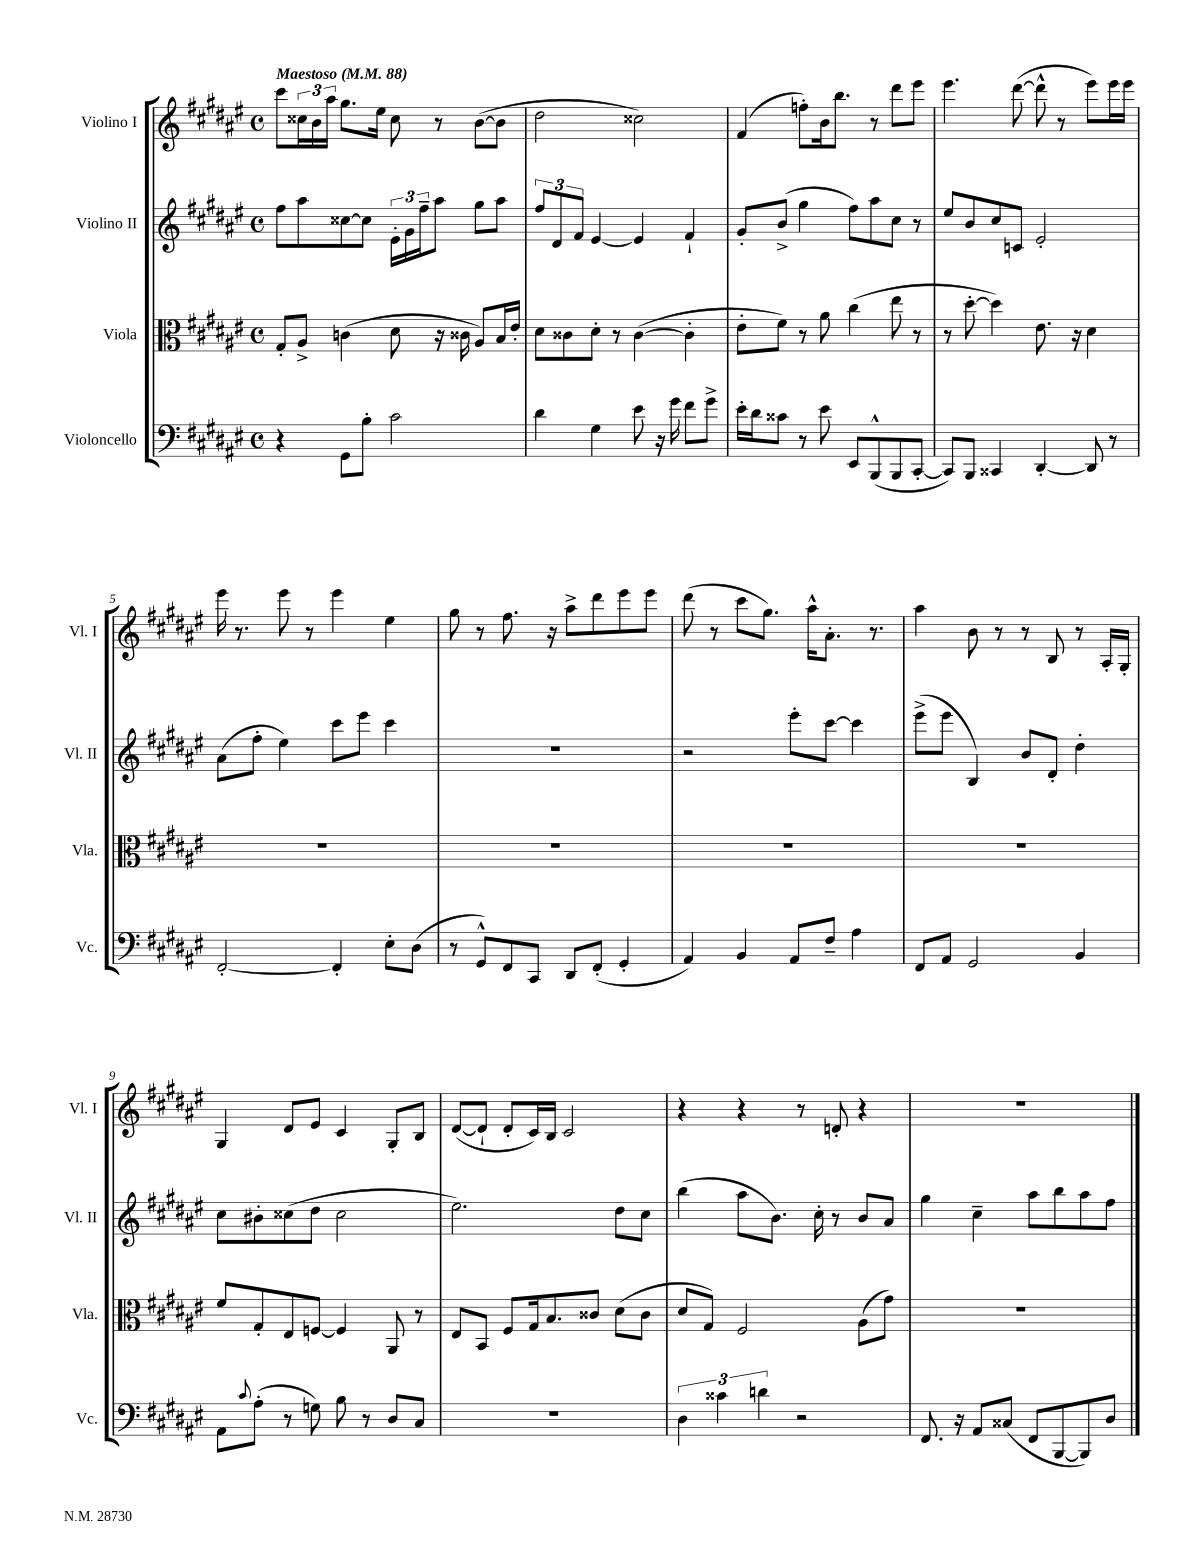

**kern	**kern	**kern	**kern
*staff4	*staff3	*staff2	*staff1
*clefF4	*clefC3	*clefG2	*clefG2
*k[f#c#g#d#a#e#]	*k[f#c#g#d#a#e#]	*k[f#c#g#d#a#e#]	*k[f#c#g#d#a#e#]
*M4/4	*M4/4	*M4/4	*M4/4
*met(c)	*met(c)	*met(c)	*met(c)
*MM88	*MM88	*MM88	*MM88
4r	8G#'	8ff#	8ccc#
.	8A#^	8aa#	24cc##
.	.	.	24b
.	.	.	24aa#
8GG#	(4c	[8cc##	8.gg#
8B'	.	8cc##]	.
.	.	.	16ee#
2c#	8d#	24e#'	8cc##
.	.	24g#	.
.	.	24ff#~	.
.	16r	8aa#	8r
.	16c##	.	.
.	8A#)	8gg#	([8b
.	16B	8aa#	8b]
.	16e#'	.	.
=	=	=	=
4d#	8d#	12ff#	2dd#
.	.	12d#	.
.	8c##	.	.
.	.	12f#	.
4G#	8d#'	[4e#	.
.	8r	.	.
8e#	([4c##	4e#]	2cc##)
16r	.	.	.
16g#	.	.	.
8f#	4c##']	4f#`	.
8g#^	.	.	.
=	=	=	=
16e#'	8e#'	8g#'	(4f#
16d#	.	.	.
8c##	8f#)	(8b^	.
8r	8r	4gg#	8ff')
8e#	8a#	.	16b
.	.	.	8.bb
8EE#	(4cc#	8ff#)	.
(8BBB^^	.	8aa#	8r
8BBB	8ee#	8cc#	8ddd#
[8CC#'	8r	8r	8eee#
=	=	=	=
8CC#])	8r	8ee#	4.eee#
8BBB	[8dd#'	8b	.
4CC##	4dd#])	8cc#	.
.	.	8c	([8ddd#
[4DD#'	8.e#	2e#'	8ddd#^^]
.	.	.	8r
.	16r	.	.
8DD#]	4d#	.	8eee#)
8r	.	.	16eee#
.	.	.	16eee#
=	=	=	=
[2FF#'	1r	(8a#	16eee#
.	.	.	8.r
.	.	8ff#'	.
.	.	4ee#)	8eee#
.	.	.	8r
4FF#']	.	8ccc#	4eee#
.	.	8eee#	.
8E#'	.	4ccc#	4ee#
(8D#	.	.	.
=	=	=	=
8r	1r	1r	8gg#
8GG#^^)	.	.	8r
8FF#	.	.	8.ff#
8CC#	.	.	.
.	.	.	16r
8DD#	.	.	8aa#^
(8FF#'	.	.	8ddd#
4GG#'	.	.	8eee#
.	.	.	8eee#
=	=	=	=
4AA#)	1r	2r	(8ddd#
.	.	.	8r
4BB	.	.	8ccc#
.	.	.	8.gg#)
8AA#	.	8eee#'	.
.	.	.	16aa#^^
8F#~	.	[8ccc#	8.a#'
4A#	.	4ccc#]	.
.	.	.	8.r
=	=	=	=
8FF#	1r	(8eee#^	4aa#
8AA#	.	8eee#	.
2GG#	.	4B)	8b
.	.	.	8r
.	.	8b	8r
.	.	8d#'	8B
4BB	.	4dd#'	8r
.	.	.	16A#'
.	.	.	16G#'
=	=	=	=
8AA#	8f#	8cc#	4G#
8qqc#	.	.	.
(8A#'	8G#'	8b#'	.
8r	8E#	(8cc##	8d#
8G)	[8F	8dd#	8e#
8B	4F]	2cc##	4c#
8r	.	.	.
8D#	8AA#	.	8G#'
8C#	8r	.	8B
=	=	=	=
1r	8E#	2.ee#)	([8d#
.	8BB	.	8d#`]
.	8F#	.	8d#'
.	16G#	.	16c#)
.	8.B	.	16B
.	.	.	2c#
.	8c##	.	.
.	(8d#	8dd#	.
.	8c##	8cc#	.
=	=	=	=
6D#	8d#	(4bb	4r
.	8G#)	.	.
6c##	.	.	.
.	2F#	8aa#	4r
6d	.	.	.
.	.	8.b)	.
2r	.	.	8r
.	.	16cc#'	.
.	.	8r	8d'
.	(8A#	8b	4r
.	8g#)	8a#	.
=	=	=	=
8.FF#	1r	4gg#	1r
16r	.	.	.
8AA#	.	4cc#~	.
(8C##	.	.	.
8FF#	.	8aa#	.
[8BBB	.	8bb	.
8BBB])	.	8aa#	.
8D#	.	8ff#	.
==	==	==	==
*-	*-	*-	*-
